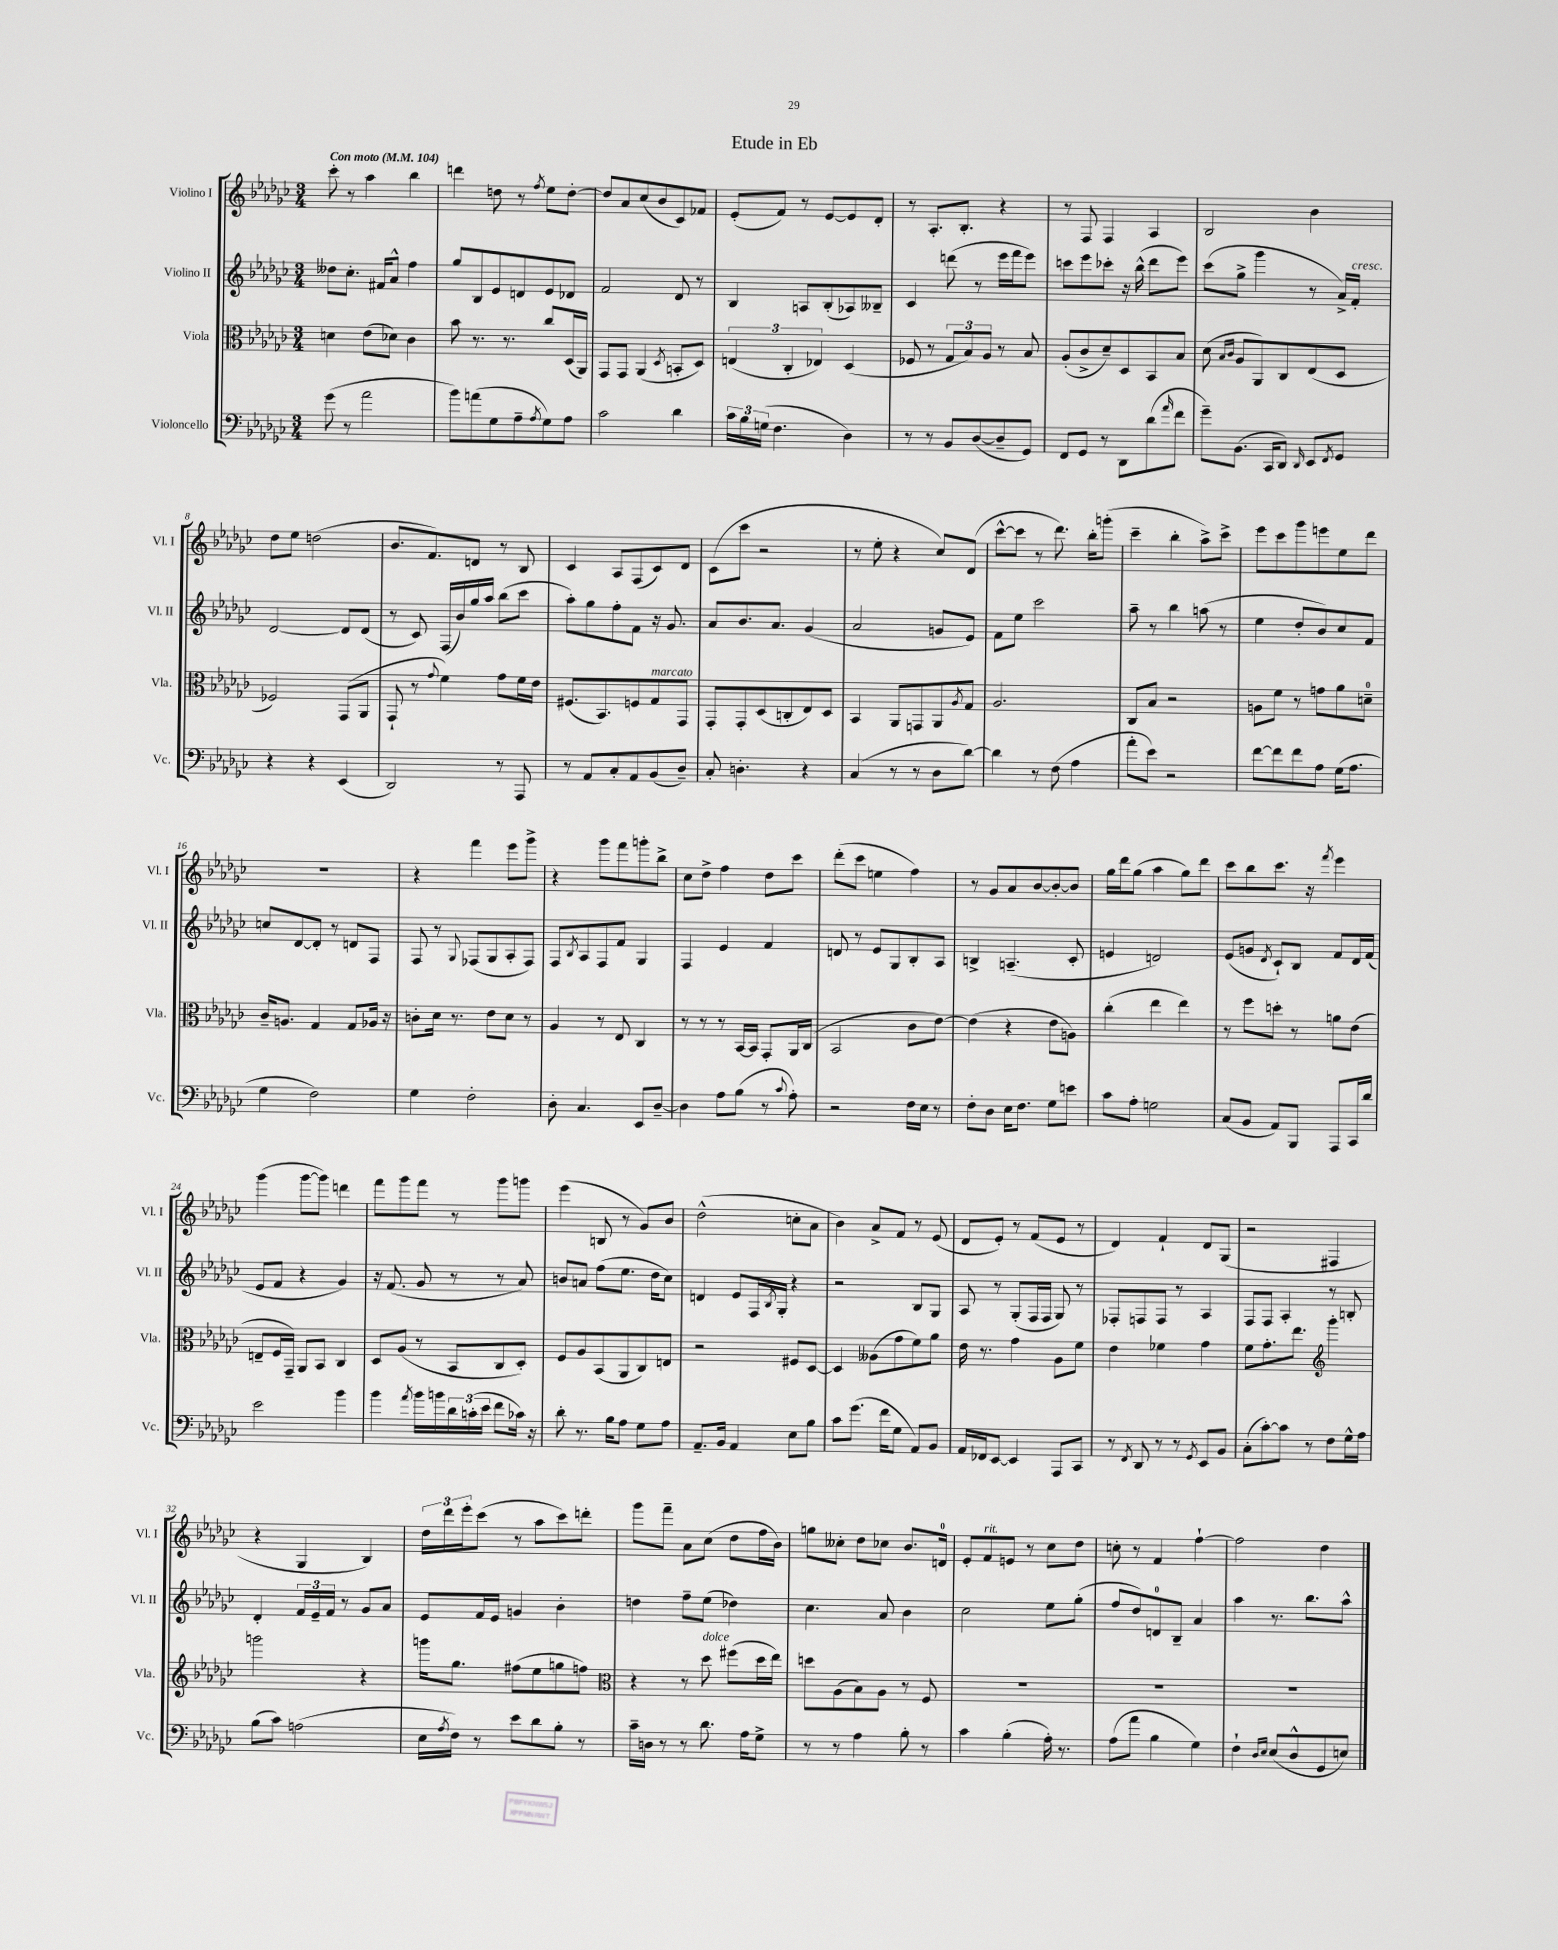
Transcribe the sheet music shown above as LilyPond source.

\header { title = "Etude in Eb" }
<<
\new StaffGroup <<
\new Staff = "s0" \with { instrumentName = "Violino I" shortInstrumentName = "Vl. I" } {
    \clef treble \key ges \major \numericTimeSignature \time 3/4 \tempo "Con moto" 4 = 104
    ces'''8-. r8 aes''4 bes''4 |
    d'''4 d''8 r8 \acciaccatura { f''8 } ees''8 d''8~-. |
    d''8 aes'8 ces''8( bes'8 ces'8) fes'8 |
    ees'8-.( f'8) r8 ees'8~ ees'8 des'8-. |
    r8 aes8.-. bes8.-. r4 |
    r8 f8 f4 aes4 |
    bes2 bes'4 |
    des''8 ees''8 d''2( |
    bes'8. f'8.) d'8 r8 bes8 |
    ces'4 aes8 f8( ces'8) des'8 |
    ces'8( ces'''8 r2 |
    r8 ees''8-. r4 ces''8) des'8( |
    ces'''8~-^ ces'''8 r8 des'''8.) bes''16-. g'''8-.( |
    ces'''4-- bes''4-. aes''8->) ces'''8-> |
    ees'''8 ces'''8 ges'''8 e'''8 ees''8 des'''8 |
    R2. |
    r4 f'''4 ees'''8 ges'''8-> |
    r4 ges'''8 f'''8 g'''8-. bes''8-> |
    ces''8 des''8-> f''4 des''8 ces'''8 |
    des'''8-.( ces'''8 e''4 f''4) |
    r8 ges'8 aes'8 bes'8~ bes'8~-. bes'8 |
    ges''16 des'''16 ges''8( aes''4 ges''8) des'''8 |
    ces'''8 bes''8 ces'''8. r16 \acciaccatura { f'''8 } ees'''4 |
    ges'''4( ges'''8~ ges'''8) d'''4 |
    f'''8 ges'''8 f'''8 r8 ges'''8 g'''8 |
    ees'''4( b8 r8 ges'8) bes'8 |
    des''2-^( c''8-. aes'8 |
    bes'4) aes'8-> f'8 r8 ees'8( |
    des'8 ees'8-.) r8 f'8( ees'8 r8 |
    des'4) f'4-! des'8 ges8( |
    r2 fis4 |
    r4 ges4 bes4) |
    \tuplet 3/2 { des''16 des'''16 ees'''16-. } ces'''8( r8 aes''8 ces'''8) d'''8-. |
    ges'''8 f'''8-- aes'8 ces''8( des''8 f''16 bes'16) |
    g''8 ceses''8-. des''8 ces''8 bes'8. d'16-0 |
    ees'8-. f'8^\markup { \italic "rit." } e'8 r8 ces''8 des''8 |
    c''8-. r8 f'4 f''4~-! |
    f''2 des''4 \bar "|." |
}
\new Staff = "s1" \with { instrumentName = "Violino II" shortInstrumentName = "Vl. II" } {
    \clef treble \key ges \major \numericTimeSignature \time 3/4
    deses''8 ces''8.-. fis'16 aes'8-^ f''4 |
    ges''8 bes8 ees'8 d'8 ees'8 des'8 |
    f'2 des'8 r8 |
    bes4 a8 bes8-.( aes8) beses8-- |
    ces'4 d'''8( r8 ees'''16 f'''16 ees'''8) |
    c'''8 ees'''8 ces'''8-. r16 bes''16-^( des'''8 ees'''8) |
    ces'''8( ges''8-> ges'''4 r8 aes'16->) f'16-.^\markup { \italic "cresc." } |
    des'2~ des'8 des'8( |
    r8 ces'8) f16( bes'16) ges''16 aes''16 bes''8( ces'''8 |
    aes''8-.) ges''8 f''8-. f'8 r16 ges'8. |
    aes'8 bes'8. aes'8. ges'4( |
    aes'2 g'8 ees'8) |
    f'8 ees''8 ces'''2 |
    aes''8-- r8 bes''4 a''8( r8 |
    ees''4 des''8-. bes'8) ces''8 f'8 |
    c''8 des'8~ des'8-. r8 d'8 f8 |
    f8 r8 \appoggiatura { ges8 } fes8( ges8 aes8-. fes8) |
    f8 \acciaccatura { bes8 } aes8 f8 f'8 ges4 |
    f4 ees'4 f'4 |
    d'8 r8 ees'8 ges8 bes8-. aes8 |
    b4-> a4.--( ces'8-. |
    e'4 d'2) |
    ees'8( g'8 \acciaccatura { des'8 } ces'8-!) bes8 f'8 des'16 f'16( |
    ees'8 f'8 r4 ges'4) |
    r16 f'8.( ges'8 r8 r8 aes'8) |
    b'8 a'8 f''8( ees''8. des''16 ces''8) |
    d'4 ees'8 f16 \acciaccatura { bes8 } ges16-. r4 |
    r2 bes8 ges8 |
    aes8 r8 ges8-.( f16 f16 ges8) r8 |
    fes8-. f8 f8 r8 aes4 |
    f8 f8 aes4-. r8 b8-. |
    des'4-. \tuplet 3/2 { f'16 ees'16-- f'16 } r8 ges'8 aes'8 |
    ees'8 f'16 ees'16 g'4 bes'4-. |
    d''4 f''8-- ees''8( des''4) |
    ces''4. aes'8 bes'4 |
    ces''2 ees''8 ges''8-.( |
    f''8 des''8) d'8-0 bes8-- aes'4 |
    aes''4 r8. bes''8. aes''8-^ \bar "|." |
}
\new Staff = "s2" \with { instrumentName = "Viola" shortInstrumentName = "Vla." } {
    \clef alto \key ges \major \numericTimeSignature \time 3/4
    d'4 ees'8( des'8) ces'4 |
    bes'8 r8. r8. ces''8 des16( aes,16) |
    ges,8 ges,8 aes,4( \acciaccatura { des8 } b,8-. des8) |
    \tuplet 3/2 { e4( ces4-. ees4) } des4( |
    fes8 r8 \tuplet 3/2 { ges8 bes8) aes8 } r8 bes8 |
    aes8-.( ces'8-> des'8--) des8 bes,8 bes8 |
    des'8( \grace { bes16 ces'16 } aes8 aes,8) ces8 ees8( des8 |
    fes2) ges,8( aes,8 |
    ges,8-! r8 \appoggiatura { ges'8 } f'4) ges'8 f'16 ees'16 |
    fis8.( bes,8.) f8 ges8^\markup { \italic "marcato" } ges,8 |
    ges,8-. ges,8-. des8( c8-. ees8) des8 |
    bes,4 aes,8 g,8 aes,8 \acciaccatura { aes8 } ges8 |
    aes2. |
    ces8 bes8 r2 |
    a8 f'8 r8 g'8 aes'8 d'8-0-- |
    ces'16-- a8. ges4 ges8 aes16 r16 |
    c'8-. des'16 r8. ees'8 des'8 r8 |
    aes4 r8 ees8 ces4 |
    r8 r8 r8 bes,16~ bes,16 ges,8-. aes,16 ces16( |
    bes,2 ces'8 ees'8~) |
    ees'4( r4 ees'8 a8) |
    ces''4-.( ees''4 ees''4) |
    r8 f''8 d''8-. r8 a'8 ees'8( |
    e8-- f16 ges,16--) aes,8 bes,8 ces4 |
    des8 aes8( r8 bes,8 ces8 des8-.) |
    f8 aes8 bes,8( aes,8 ces8) e8 |
    r2 fis8 des8~ |
    des4 aeses8( ges'8 f'8) aes'8 |
    ees'16 r8. ges'4 aes8 f'8 |
    ees'4 fes'4 ges'4 |
    f'8 ges'8.-. ees''8. \clef treble ges'''4-. |
    g'''2 r4 |
    g'''16 ges''8. fis''8( ees''8 g''8 f''8) |
    \clef alto r4 r8 des''8^\markup { \italic "dolce" } fis''8( des''16 ees''16) |
    d''8 aes8( bes8) aes8 r8 f8 |
    R2. |
    R2. |
    R2. \bar "|." |
}
\new Staff = "s3" \with { instrumentName = "Violoncello" shortInstrumentName = "Vc." } {
    \clef bass \key ges \major \numericTimeSignature \time 3/4
    ges'8( r8 aes'2 |
    bes'8) a'8( ges8 aes8-- \acciaccatura { aes8 } ges8) aes8 |
    ces'2 des'4 |
    \tuplet 3/2 { ces'16 bes16 g16( } f4. des4) |
    r8 r8 bes,8 des8~( des8-- ges,8) |
    f,8 ges,8 r8 des,8 des'8( \grace { aes'16 } f'8 |
    ges'8--) bes,8.( ces,16 des,8) \grace { des,16 } ees,8 \acciaccatura { f,8 } ges,8 |
    r4 r4 ees,4( |
    des,2) r8 aes,,8 |
    r8 aes,8 ces8-. aes,8 bes,8( des8--) |
    ces8-. d4.-. r4 |
    ces4( r8 r8 des8 des'8~) |
    des'4 r8 f8( aes4 |
    aes'8-. ees'8) r2 |
    f'8~ f'8 f'8 aes8 ges16( aes8. |
    ges4 f2) |
    ges4 f2-. |
    des8-. ces4. ees,8 des8~-- |
    des4 aes8 bes8( r8 \appoggiatura { ces'8 } aes8-.) |
    r2 f16 ees16 r8 |
    f8-. des8 ees16 f8. ges8 e'8 |
    ces'8 aes8-. g2 |
    ces8( bes,8 aes,8) bes,,8 aes,,8 ces,16 des'16 |
    ees'2 bes'4 |
    bes'4 \acciaccatura { aes'8 } bes'16 b'16 \tuplet 3/2 { des'16 c'16-.( ees'16 } f'8 ces'16) r16 |
    des'8-. r8. bes16 aes8 ges8 aes8 |
    aes,8.-- bes,16 aes,4 ees8 bes8 |
    ces'8 ges'8.( f'16 ges8 aes,8) bes,8 |
    aes,16 fes,16 ees,8~ ees,4 aes,,8 ces,8 |
    r8 \acciaccatura { f,8 } des,8 r8 r8 \acciaccatura { ges,8 } ees,8 bes,8 |
    ces8-.( ces'8~-.) ces'8 r8 f8 ges16-^ aes16 |
    bes8( ces'8) a2( |
    ees16 \acciaccatura { aes8 } f16) r8 ees'8 des'8 bes8-. r8 |
    ces'16-- d16 r8 r8 des'8. aes16 ges8-> |
    r8 r8 aes4 bes8-. r8 |
    ces'4 bes4-.( aes16-.) r8. |
    aes8( aes'8 bes4 ges4) |
    f4-! \grace { des16 ees16 } ees8( des8-^ ges,8 e8) \bar "|." |
}
>>
>>
